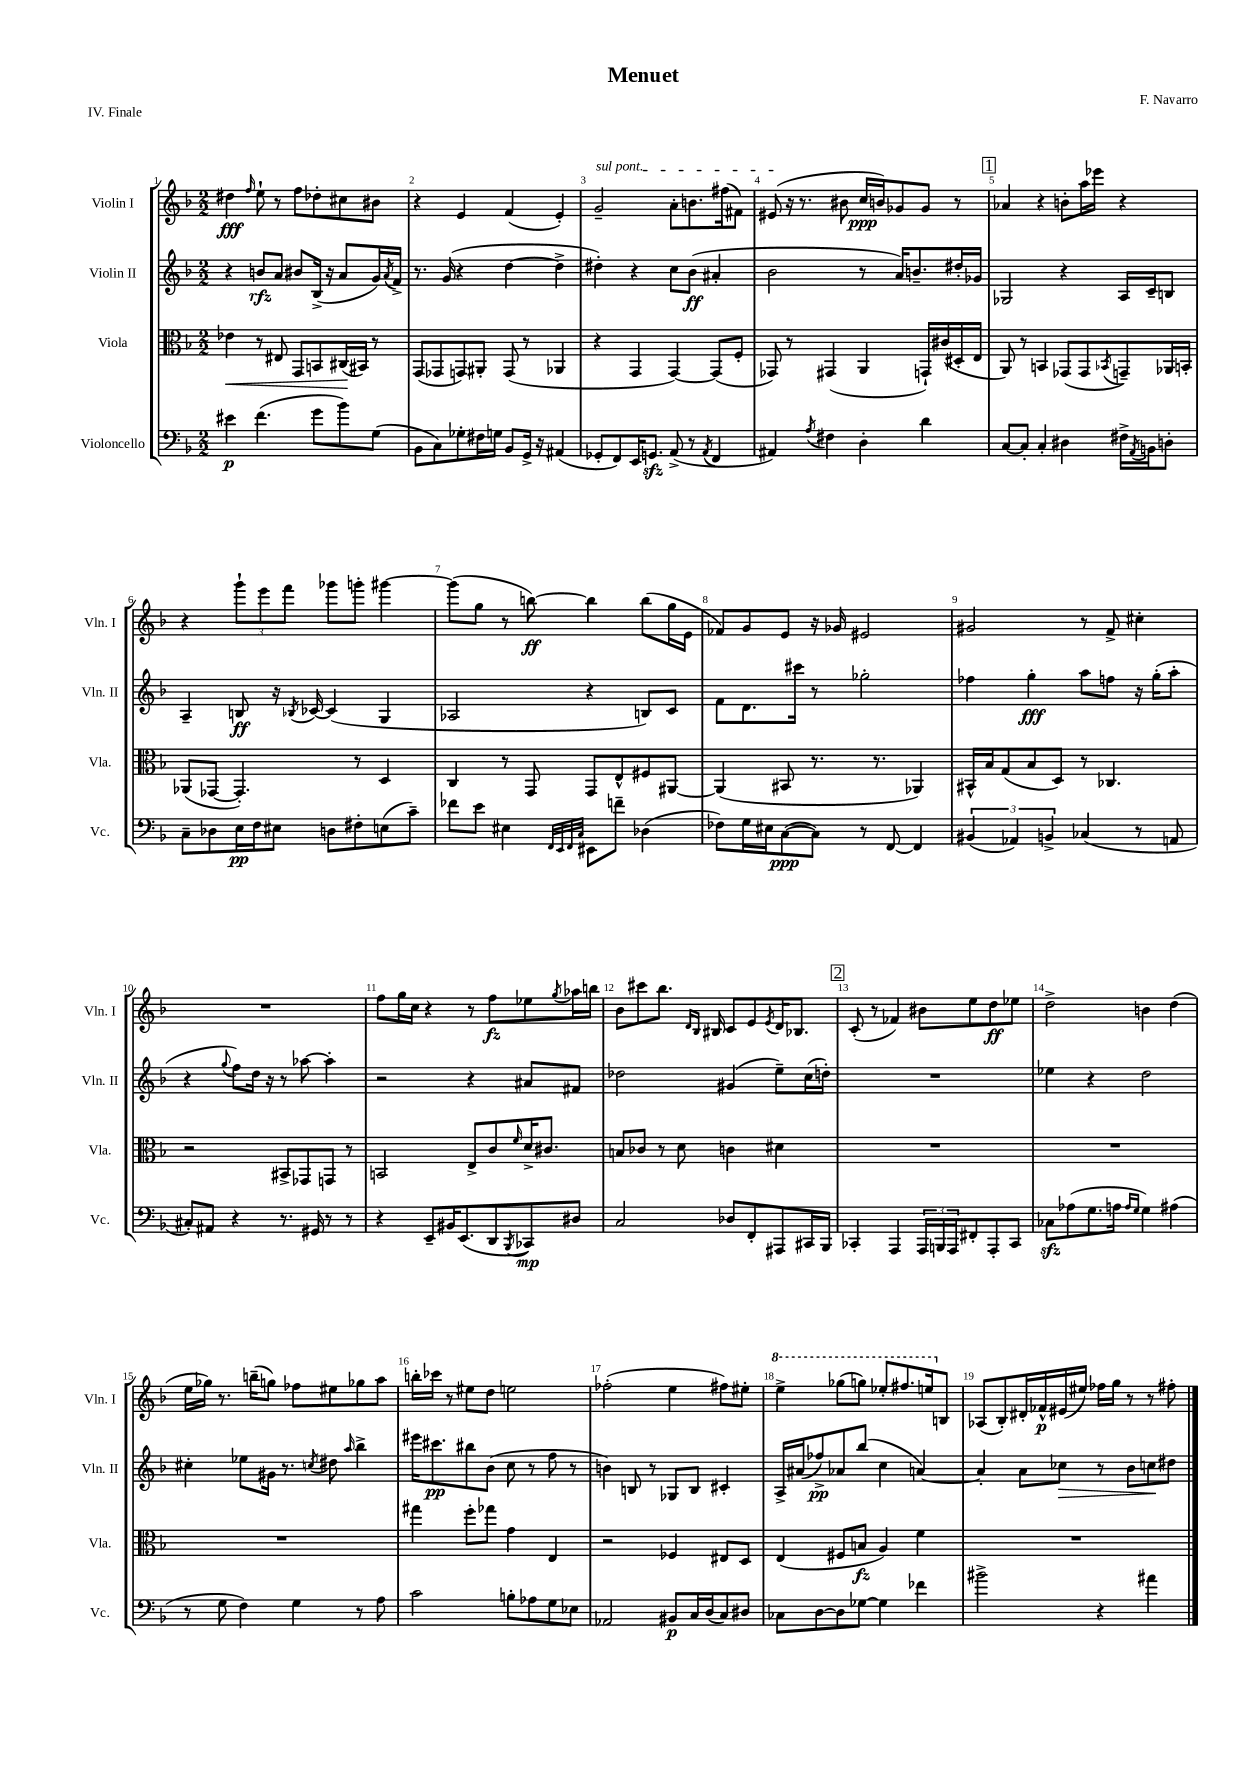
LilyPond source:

\header { title = "Menuet" composer = "F. Navarro" piece = "IV. Finale" }
<<
\new StaffGroup <<
\new Staff = "s0" \with { instrumentName = "Violin I" shortInstrumentName = "Vln. I" } {
    \clef treble \key f \major \numericTimeSignature \time 2/2
    dis''4\fff \grace { f''16 } e''8-! r8 f''8 des''8-. cis''8 bis'8 |
    r4 e'4 f'4( e'4-.) |
    \once \override TextSpanner.bound-details.left.text = \markup { \italic "sul pont." } g'2--\startTextSpan a'8-. b'8. fis''16( fis'8) |
    eis'8\stopTextSpan( r16 r8. bis'8 c''16\ppp b'16) ges'8 ges'8 r8 |
    \mark \markup { \box "1" } aes'4 r4 b'8-. a''16 ees'''16 r4 |
    r4 \tuplet 3/2 { g'''8-! e'''8 f'''8 } ges'''8 g'''8-. gis'''4~ |
    gis'''8( g''8 r8 b''8~\ff) b''4 b''8( g''16 e'16 |
    fes'8) g'8 e'8 r16 ges'16 eis'2 |
    gis'2 r8 f'8-> cis''4-. |
    R1 |
    f''8 g''16 c''16 r4 r8 f''8\fz ees''8 \acciaccatura { g''8 } aes''16 b''16 |
    bes'8 cis'''8 bes''8. \grace { d'16 bes16 } bis16 c'8 e'8 \acciaccatura { e'8 } d'16 bes8. |
    \mark \markup { \box "2" } c'8-.( r8 fes'4) bis'8 e''8 d''8\ff ees''8 |
    d''2-> b'4 d''4( |
    e''16 ges''16) r8. b''16--( g''8) fes''8 eis''8 ges''8 a''8 |
    b''16-. ces'''16 r8 eis''8 d''8 e''2 |
    fes''2-.( e''4 fis''8) eis''8-. |
    \ottava #1 e'''4-> ges'''8( g'''8) ees'''8-. fis'''8. e'''16 \ottava #0 b8 |
    aes8( bes8-.) dis'16-. fes'16-^\p eis'16( eis''16) fes''16 g''16 r8 r8 fis''8-. \bar "|." |
}
\new Staff = "s1" \with { instrumentName = "Violin II" shortInstrumentName = "Vln. II" } {
    \clef treble \key f \major \numericTimeSignature \time 2/2
    r4 b'8\rfz a'8 bis'8 bes16->( r16 a'8 g'16) \acciaccatura { a'8 } f'16-> |
    r8. g'16( r4 d''4~ d''4-> |
    dis''4-.) r4 c''8 bes'8\ff( ais'4-. |
    bes'2 r8 a'16) b'8.-- dis''16-. ges'16 |
    \mark \markup { \box "1" } ges2 r4 a16 c'16-- b8 |
    a4-- b8\ff r16 \acciaccatura { bes8 } ces'16~ ces'4( g4 |
    aes2 r4 b8) c'8 |
    f'8 d'8. cis'''16 r8 ges''2-. |
    fes''4 g''4-.\fff a''8 f''8 r16 g''16-.( a''8-. |
    r4 \appoggiatura { g''8 } f''8) d''16 r16 r8 aes''8~ aes''4-. |
    r2 r4 ais'8 fis'8 |
    des''2 gis'4( e''8--) c''16( d''16-.) |
    \mark \markup { \box "2" } R1 |
    ees''4 r4 d''2 |
    cis''4-. ees''8 gis'16 r8. \acciaccatura { c''8 } dis''8 \grace { a''16 } bes''4-> |
    eis'''16 cis'''8.\pp bis''8 bes'8( c''8 r8 f''8 r8 |
    b'4) b8 r8 ges8 b8 cis'4-. |
    a16-> ais'16( fes''8->\pp) aes'8 bes''8( c''4 a'4~) |
    a'4-. a'8 ces''8\> r8 bes'8 c''8\! dis''8 \bar "|." |
}
\new Staff = "s2" \with { instrumentName = "Viola" shortInstrumentName = "Vla." } {
    \clef alto \key f \major \numericTimeSignature \time 2/2
    ees'4\< r8 eis8 g,8 b,8 cis16\!( bis,16) r8 |
    g,8( ges,8 g,8) ais,8-. g,8( r8 aes,4 |
    r4 g,4 g,4~) g,8( f8-. |
    ges,8) r8 gis,4( a,4 g,16-!) cis'16( dis16-. e16 |
    \mark \markup { \box "1" } a,8) r8 b,4 ges,8( ges,8 \acciaccatura { bes,8 } g,8--) aes,16 b,16-. |
    aes,8( ges,8~ ges,4.-.) r8 d4 |
    c4 r8 g,8 g,8 e8-^ fis8 ais,8~ |
    ais,4( bis,8 r8. r8. aes,4) |
    bis,16-^ bes16 g8( bes8 d8) r8 ces4. |
    r2 bis,8-> ges,8 g,8 r8 |
    b,2 e8-> c'8 \grace { f'16 } d'16-> cis'8. |
    b8 ces'8 r8 d'8 c'4 dis'4 |
    \mark \markup { \box "2" } R1 |
    R1 |
    R1 |
    gis''4 f''8-. ges''8 g'4 e4 |
    r2 fes4 eis8 d8 |
    e4( fis8 b8\fz a4) f'4 |
    R1 \bar "|." |
}
\new Staff = "s3" \with { instrumentName = "Violoncello" shortInstrumentName = "Vc." } {
    \clef bass \key f \major \numericTimeSignature \time 2/2
    eis'4\p f'4.( g'8 bes'8) g8( |
    bes,8 c8) ges8-. fis16 g16 bes,8 g,16-> r16 ais,4( |
    ges,8-. f,8) e,16 g,8.\sfz a,8->( r8 \acciaccatura { a,8 } f,4 |
    ais,4) \acciaccatura { a8 } fis4 d4-. d'4 |
    \mark \markup { \box "1" } c8~ c8-. c4-. dis4 fis16-> \acciaccatura { a,8 } b,16 d8-. |
    c8-- des8 e16\pp f16 eis8 d8 fis8-. e8( c'8--) |
    fes'8 e'8 eis4 \grace { f,32 e,32 f,32 c32 } eis,8 f'8-- des4( |
    fes8) g16 eis16 c8~\ppp( c8) r8 f,8~ f,4 |
    \tuplet 3/2 { bis,4( aes,4) b,4-> } ces4( r8 a,8 |
    cis8-.) ais,8 r4 r8. gis,16 r8 r8 |
    r4 e,8-- bis,16 e,8.( d,8 \acciaccatura { bes,,8 } ces,8\mp) dis8 |
    c2 des8 f,8-. ais,,8 cis,16 bes,,16 |
    \mark \markup { \box "2" } ces,4-. a,,4 \tuplet 3/2 { a,,16 b,,16 a,,16 } fis,8-. a,,8-. ces,8 |
    ces8\sfz aes8( g8. a16 \grace { a16 g16 } g4) ais4( |
    r8 g8 f4) g4 r8 a8 |
    c'2 b8-. aes8 g8 ees8 |
    aes,2 bis,8\p c16 d16( c8) dis8 |
    ces8 d8~ d8 ges8~ ges4 fes'4 |
    bis'2-> r4 ais'4 \bar "|." |
}
>>
>>
\layout { \context { \Score \override BarNumber.break-visibility = ##(#f #t #t) barNumberVisibility = #all-bar-numbers-visible } }
